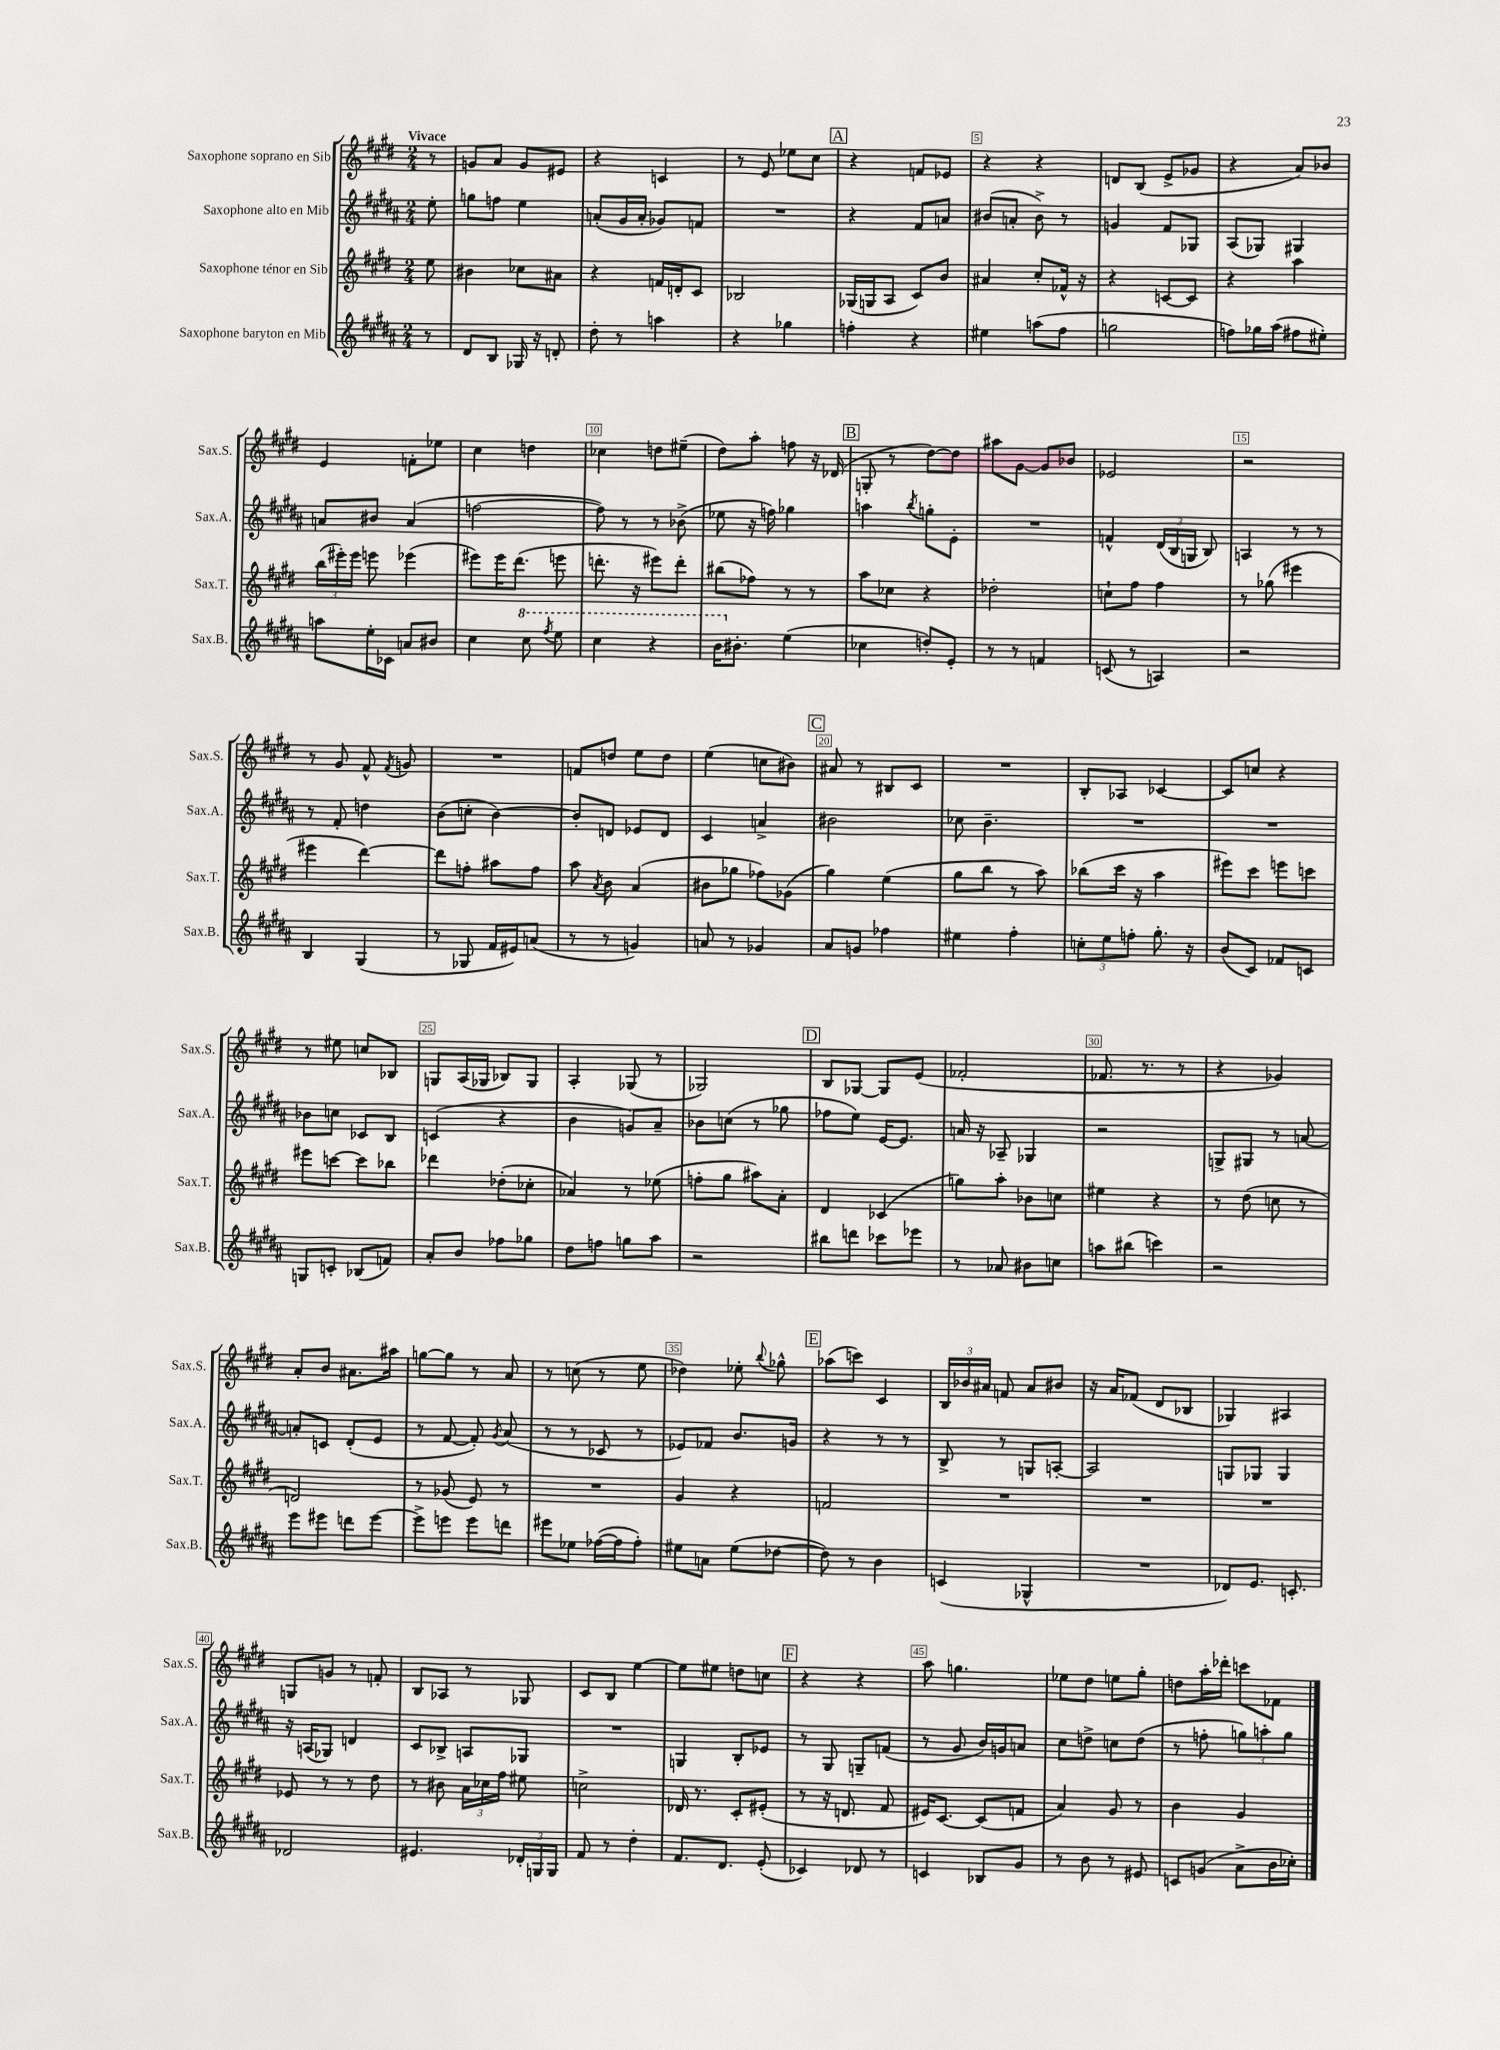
<<
\new StaffGroup <<
\new Staff = "s0" \with { instrumentName = "Saxophone soprano en Sib" shortInstrumentName = "Sax.S." } {
    \clef treble \key e \major \numericTimeSignature \time 2/4 \partial 8 \tempo "Vivace"
    \autoBeamOff r8 |
    g'8[ a'8] g'8[ eis'8] |
    r4 c'4 |
    r8 e'8 ees''8[ cis''8] |
    \mark \markup { \box "A" } r4 f'8[ ees'8] |
    r4 r4 |
    d'8[ b8]( e'8[-> ges'8] |
    r4 a'8[) bes'8] |
    e'4 f'8[-. ees''8] |
    cis''4 d''4 |
    ces''4 d''8[ eis''8]--( |
    dis''8[) a''8]-. f''8 r16 des'16( |
    \mark \markup { \box "B" } g8-. r8 dis''8[~) dis''8] |
    ais''8[ gis'8]~ gis'8[ bes'8] |
    ees'2 |
    r2 |
    r8 gis'8 fis'8-^ \acciaccatura { fis'8 } g'8 |
    R2 |
    f'8[ d''8] e''8[ d''8] |
    e''4( c''8[ bis'8]) |
    \mark \markup { \box "C" } ais'8 r8 bis8[ cis'8] |
    R2 |
    b8[-. aes8] ces'4~ |
    ces'8[ c''8] r4 |
    r8 eis''8 c''8[ bes8] |
    g8[ a16( ges16] bes8[) ges8] |
    a4-. ges8( r8 |
    ges2) |
    \mark \markup { \box "D" } b8[ ges8]~ ges8[ e'8]( |
    fes'2-. |
    fes'8. r8. r8 |
    r4 ges'4) |
    a'8[-. b'8] ais'8.[ ais''16] |
    g''8[~ g''8] r8 a'8 |
    r8 c''8( r8 e''8 |
    des''4) ees''8-. \appoggiatura { b''8 } ges''8-^ |
    \mark \markup { \box "E" } aes''8[( c'''8]) cis'4 |
    \tuplet 3/2 { b16[ bes'16 ais'16] } f'8 ais'8[ bis'8] |
    r16 a'16[ fes'8]( dis'8[ bes8] |
    ges4) ais4 |
    g8[ g'8] r8 f'8-. |
    b8[ aes8] r8 ges8 |
    cis'8[ b8] e''4~ |
    e''8[ eis''8] d''8[ c''8] |
    \mark \markup { \box "F" } r4 r4 |
    a''8 g''4. |
    ees''8[ dis''8] e''8[ gis''8]-. |
    d''8[ a''16-. des'''16]-. c'''8[ fes'8] \bar "|." |
}
\new Staff = "s1" \with { instrumentName = "Saxophone alto en Mib" shortInstrumentName = "Sax.A." } {
    \clef treble \key b \major \numericTimeSignature \time 2/4 \partial 8
    \autoBeamOff e''8-. |
    g''8[ f''8] e''4 |
    a'8[-.( gis'16 a'16]-. ges'8[) f'8] |
    R2 |
    \mark \markup { \box "A" } r4 fis'8[ a'8] |
    bis'8[( a'8]-. bis'8->) r8 |
    g'4 fis'8[ ges8] |
    ais8[( ges8]) gis4 |
    a'8[ bis'8] a'4( |
    f''2~ |
    f''8) r8 r8 bes'8->( |
    ees''8 r16 f''16) ges''4 |
    \mark \markup { \box "B" } a''4 \acciaccatura { b''8 } g''8[-. e'8]-. |
    R2 |
    f'4-^ \tuplet 3/2 { dis'16[( b16 g16] } b8) |
    a4 r8 r8 |
    r8 fis'8-. d''4 |
    b'8[( c''8]-. b'4~) |
    b'8[-. d'8] ees'8[ d'8] |
    cis'4 a'4-> |
    \mark \markup { \box "C" } bis'2 |
    ces''8 b'4.-- |
    R2 |
    R2 |
    bes'8[ c''8] ces'8[ b8] |
    c'4( r4 |
    b'4 g'8[) ais'8]-- |
    bes'8[ c''8]( r8 ges''8 |
    \mark \markup { \box "D" } fes''8[ e''8]) e'16[~ e'8.] |
    a'16 r16 aes8-- ges4 |
    r2 |
    g8[-> gis8] r8 a'8~ |
    a'8[-. c'8] dis'8[-.( e'8] |
    r8 fis'8~ fis'8-.) \acciaccatura { gis'8 } ais'8( |
    r8 r8 ces'8 r8 |
    ees'8[) fes'8] b'8.[ g'16] |
    \mark \markup { \box "E" } r4 r8 r8 |
    b8-> r8 g8[ a8]~-. |
    a2 |
    g8[ ges8] ges4 |
    r16 a16[( ges8]) d'4 |
    cis'8[ bes8]-> a8[ ges8] |
    R2 |
    g4 b8[-. ees'8] |
    \mark \markup { \box "F" } r8 gis8 g8[-- f'8]( |
    r8 gis'8 b'16[) g'16 a'8] |
    cis''8[ d''8]-> c''8[ d''8]( |
    r8 f''8-. \tuplet 3/2 { g''8[) a''8-. g''8] } \bar "|." |
}
\new Staff = "s2" \with { instrumentName = "Saxophone ténor en Sib" shortInstrumentName = "Sax.T." } {
    \clef treble \key e \major \numericTimeSignature \time 2/4 \partial 8
    \autoBeamOff e''8 |
    bis'4 ces''8[ ais'8] |
    r4 f'16[ d'16-. cis'8] |
    bes2 |
    \mark \markup { \box "A" } ges16[( g16 a8] cis'8[) b'8] |
    ais'4 cis''8[-. fes'16]-^ r16 |
    r4 c'8[~ c'8] |
    r4 a''4 |
    \tuplet 3/2 { b''16[( eis'''16-.) eis'''16] } e'''8 ees'''4( |
    eis'''8[) eis'''16 dis'''8.]( e'''8 |
    d'''8.-. r16 eis'''8[) d'''8]-. |
    bis''8[( fes''8]) r8 r8 |
    \mark \markup { \box "B" } a''8[ ces''8] r4 |
    des''2-. |
    c''8[-! fis''8] fis''4 |
    r8 ges''8( eis'''4 |
    eis'''4 dis'''4~) |
    dis'''8[ f''8]-. ais''8[ f''8] |
    a''8 \acciaccatura { a'8 } b'8 a'4( |
    bis'8[ ges''8] fes''8[) ges'8]( |
    \mark \markup { \box "C" } gis''4) e''4( |
    gis''8[ b''8] r8 a''8) |
    bes''8[( cis'''16] r16 a''4 |
    eis'''8[) cis'''8] e'''8[ c'''8] |
    eis'''8[ c'''8]~ c'''8[ bes''8] |
    des'''4 des''8[-.( ces''8]-. |
    aes'4) r8 ees''8( |
    f''8[-. gis''8] ais''8[) a'8]-. |
    \mark \markup { \box "D" } dis'4 ces'4( |
    g''8[) a''8]-. bes'8[ c''8] |
    eis''4 r4 |
    r8 dis''8( c''8 r8 |
    d'2) |
    r8 ges'8( e'8) r8 |
    R2 |
    gis'4 r4 |
    \mark \markup { \box "E" } f'2 |
    R2 |
    R2 |
    R2 |
    ees'8 r8 r8 dis''8 |
    r8 bis'8 \tuplet 3/2 { a'16[ ces''16 fis''16] } eis''8 |
    c''2-> |
    des'16 r8. cis'8[-. eis'8]-.( |
    \mark \markup { \box "F" } r8 r16 d'8. fis'8 |
    eis'16[) cis'8.]~ cis'8[( f'8] |
    a'4) gis'8 r8 |
    b'4 gis'4 \bar "|." |
}
\new Staff = "s3" \with { instrumentName = "Saxophone baryton en Mib" shortInstrumentName = "Sax.B." } {
    \clef treble \key b \major \numericTimeSignature \time 2/4 \partial 8
    \autoBeamOff r8 |
    dis'8[ b8] ges16 r16 d'8-. |
    dis''8-. r8 a''4 |
    r4 ges''4 |
    \mark \markup { \box "A" } f''4-. r4 |
    eis''4 a''8[( fis''8] |
    g''2 |
    f''8[) ges''16 ais''16]( fis''8[ eis''8]-.) |
    a''8[ e''16-. ces'16] a'8[ bis'8] |
    cis''4 \ottava #1 cis'''8 \acciaccatura { fis'''8 } e'''8 |
    cis'''4 r4 |
    b''16[ \ottava #0 bis'8.]-. e''4( |
    \mark \markup { \box "B" } ces''4 d''8[-.) e'8]-. |
    r8 r8 f'4 |
    c'8( r8 a4) |
    r2 |
    b4 gis4( |
    r8 ges8 fis'16[ eis'16) a'8]( |
    r8 r8 g'4) |
    a'8 r8 ges'4 |
    \mark \markup { \box "C" } ais'8[ g'8] fes''4 |
    eis''4 fis''4-. |
    \tuplet 3/2 { c''8[-. e''8 f''8]-. } gis''8.-. r16 |
    b'8[( cis'8]) fes'8[ c'8] |
    g8[ c'8]-. bes8[( f'8]) |
    ais'8[-. b'8] fes''8[ ges''8] |
    dis''8[ f''8] g''8[ ais''8] |
    r2 |
    \mark \markup { \box "D" } bis''8[ d'''8] ces'''8[ ees'''8] |
    r8 aes'8 bis'8[ c''8] |
    a''8[ bis''8]( c'''4) |
    r2 |
    e'''8[ eis'''8] d'''8[ eis'''8]~ |
    eis'''8[-> e'''8] e'''8[ d'''8] |
    eis'''8[ ees''8] fes''16[~( fes''16 fes''8]-.) |
    eis''8[ a'8] eis''8[( des''8]~ |
    \mark \markup { \box "E" } des''8) r8 b'4 |
    c'4( ges4-^ |
    R2 |
    des'8[) e'8.] c'8.-. |
    des'2 |
    eis'4. \tuplet 3/2 { des'16[-. g16 g16] } |
    fis'8 r8 dis''4-. |
    fis'8.[ dis'8.] e'8-.( |
    \mark \markup { \box "F" } ces'4) des'8 r8 |
    c'4 bes8[ gis'8] |
    r8 b'8 r8 eis'8 |
    c'8[ g'8]( ais'8[-> b'16 ces''16]-.) \bar "|." |
}
>>
>>
\layout { \context { \Score \override BarNumber.break-visibility = ##(#f #t #t) barNumberVisibility = #(every-nth-bar-number-visible 5) \override BarNumber.stencil = #(make-stencil-boxer 0.1 0.3 ly:text-interface::print) } }
